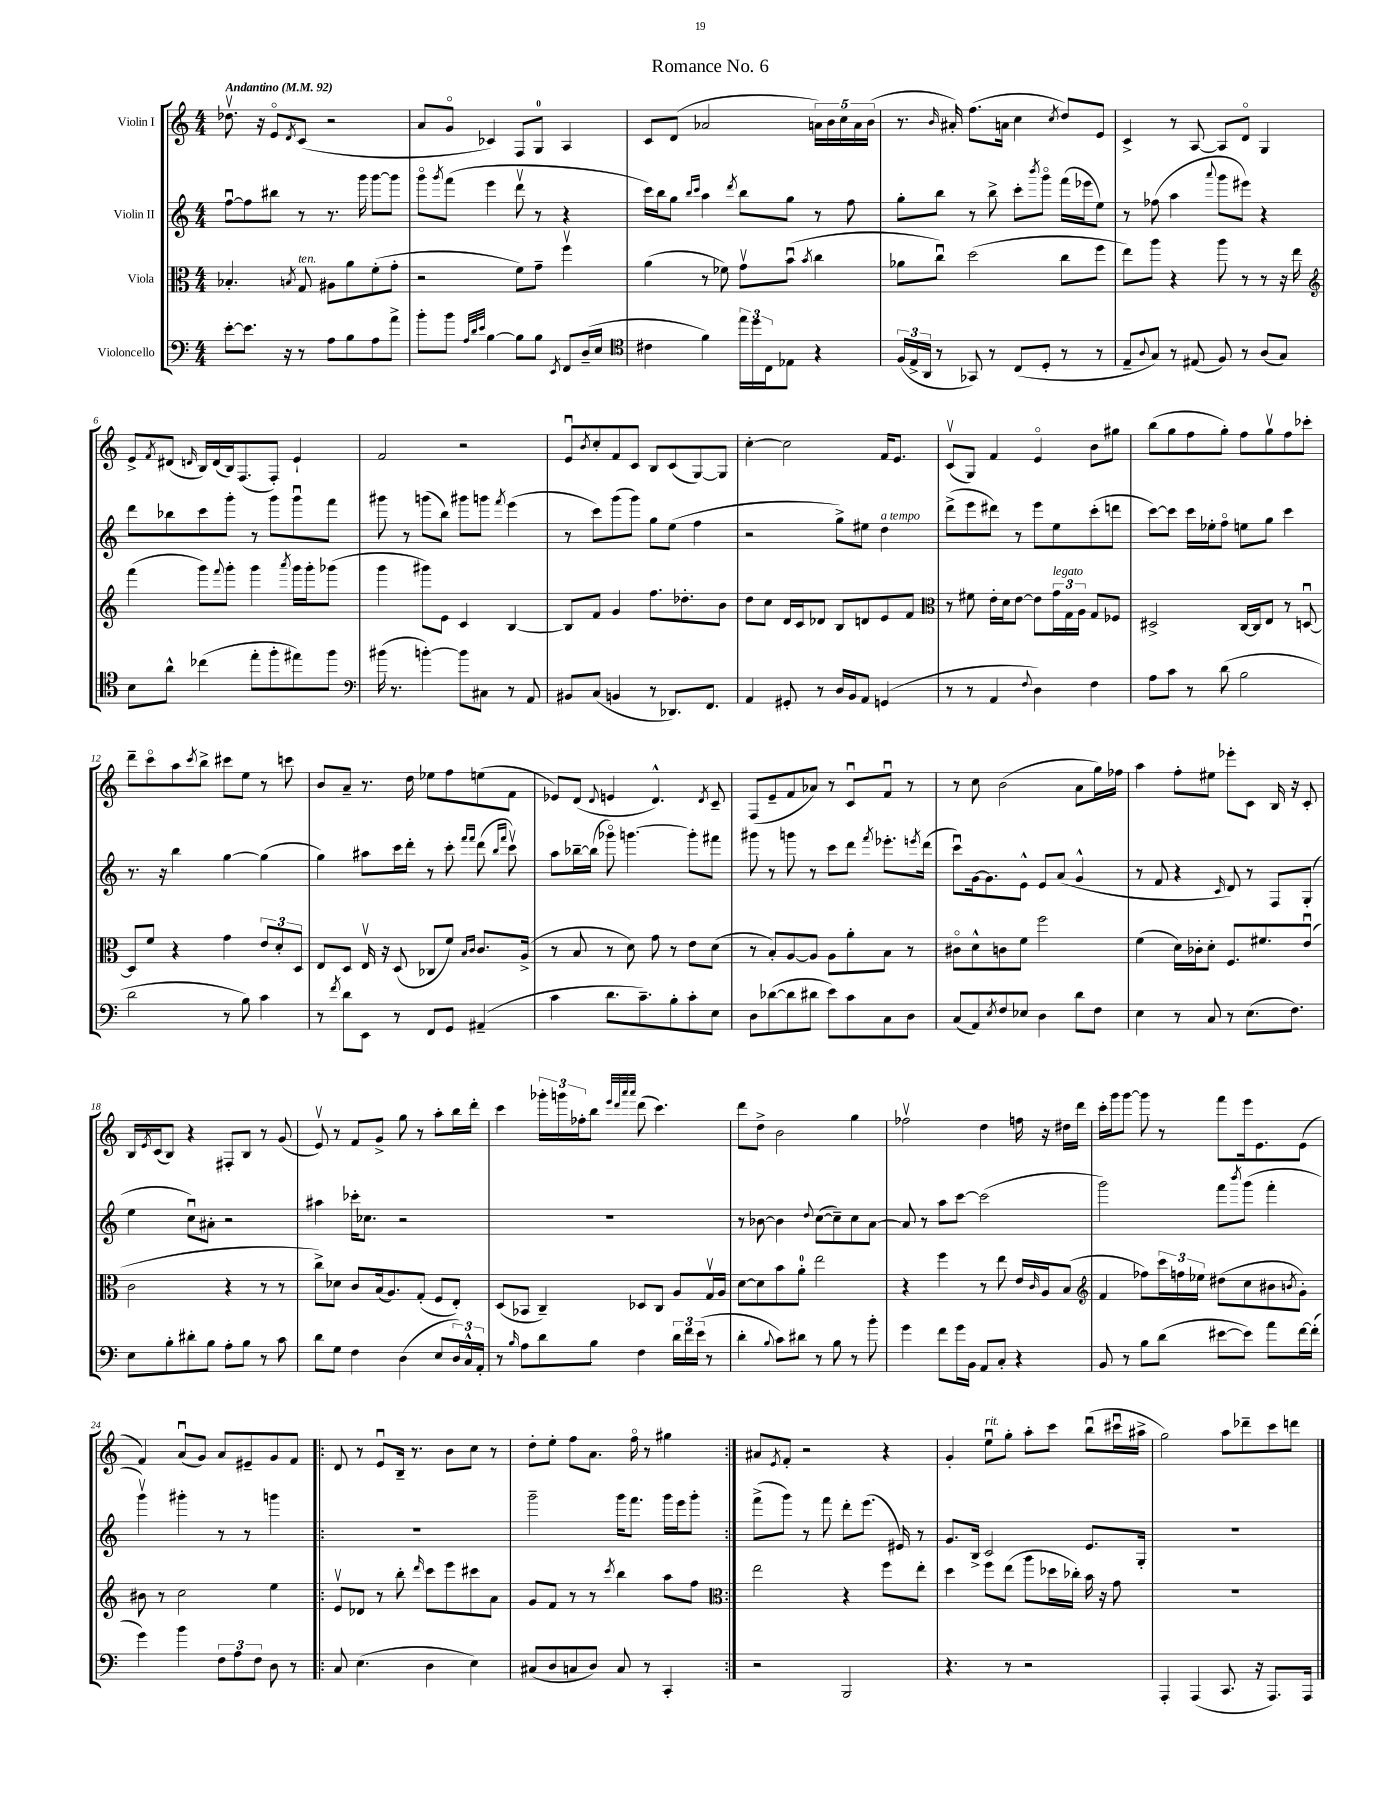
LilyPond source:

\header { title = "Romance No. 6" }
<<
\new StaffGroup <<
\new Staff = "s0" \with { instrumentName = "Violin I" } {
    \clef treble \key c \major \numericTimeSignature \time 4/4 \tempo "Andantino" 4 = 92
    des''8.\upbow r16 e'8\flageolet \acciaccatura { d'8 } c'8( r2 |
    a'8 g'8\flageolet ces'4) f8 g8-0 a4 |
    c'8 d'8( aes'2 \tuplet 5/4 { a'16) b'16 c''16 a'16 b'16( } |
    r8. \grace { b'16 } ais'16-.) f''8.( a'16 c''4 \acciaccatura { c''8 } d''8) e'8 |
    c'4-> r8 a8~ a8 d'8\flageolet g4 |
    e'8-> \acciaccatura { f'8 } dis'8( \grace { d'16 } b16) d'16( b16) f8.( f8-.) e'4-! |
    f'2 r2 |
    e'8\downbow \acciaccatura { b'8 } c''8-. f'8 c'8 b8 c'8( g8~) g8 |
    c''4~-. c''2 f'16 e'8. |
    c'8\upbow( g8) f'4 e'4\flageolet b'8 gis''8 |
    b''8( g''8 f''8 g''8-.) f''8 g''8\upbow f''8 ces'''8-. |
    d'''8-- c'''8\flageolet a''8 \acciaccatura { c'''8 } b''8-> cis'''8 e''8 r8 c'''8 |
    b'8 a'8-- r8. d''16 ees''8 f''8 e''8( f'8 |
    ees'8) d'8( \appoggiatura { d'8 } e'4 d'4.-^) \acciaccatura { d'8 } c'8-- |
    f8( e'8-- f'8 aes'8) r8 c'8\downbow f'8\downbow r8 |
    r8 c''8 b'2( a'8 g''16) fes''16 |
    a''4 f''8-. eis''8 ees'''8-. c'8 b16 r16 c'8-. |
    b16 \acciaccatura { e'8 } c'16( b8) r4 fis8-. b8 r8 g'8( |
    e'8\upbow) r8 f'8 g'8-> g''8 r8 a''8-. b''16 d'''16-. |
    c'''4 \tuplet 3/2 { ges'''16-. g'''16 fes''16-. } b''8 \grace { e'''32 d'''32 a'''32 a'''32 } d'''8( c'''4.) |
    d'''8 d''8-> b'2 g''4 |
    fes''2\upbow d''4 f''16 r16 dis''16 d'''16 |
    c'''16-. g'''16 g'''8~ g'''8 r8 f'''8 e'''16 e'8. e'8( |
    f'4) a'8\downbow( g'8) a'8 eis'8-- g'8 f'8 |
    \repeat volta 2 { d'8 r8 e'8\downbow b16-- r8. b'8 c''8 r8 |
    d''8-. e''8-. f''8 a'8. f''16\flageolet r8 gis''4 | }
    ais'8 \acciaccatura { e'8 } f'8-. r2 r4 |
    g'4-. e''8\downbow^\markup { \italic "rit." } g''8-. a''8-. c'''8 b''8\downbow( cis'''16\downbow ais''16-> |
    g''2) a''8 des'''8-- c'''8 d'''8 \bar "|." |
}
\new Staff = "s1" \with { instrumentName = "Violin II" } {
    \clef treble \key c \major \numericTimeSignature \time 4/4
    f''8~\downbow f''8 bis''8 r8 r8. g'''16 g'''8~ g'''8 |
    g'''8\flageolet \acciaccatura { g'''8 } f'''8( e'''4 d'''8\upbow r8 r4 |
    c'''16) b''16 g''8 \grace { b''16 c'''16 } a''4 \acciaccatura { d'''8 } b''8 g''8 r8 f''8 |
    g''8-. b''8 r8 b''8-> c'''8-. \acciaccatura { b'''8 } g'''8\flageolet f'''16( ees'''16 e''8) |
    r8 fes''8( a''4 \appoggiatura { a'''8 } g'''8 eis'''8) r4 |
    d'''8 bes''8 c'''8 g'''8-. r8 g'''8 g'''8\downbow f'''8 |
    gis'''8 r8 g'''8( b''8) gis'''8 g'''8 \acciaccatura { f'''8 } e'''4( |
    r8 c'''8) g'''8( g'''8) g''8 e''8( f''4 |
    r2 g''8->) eis''8 d''4^\markup { \italic "a tempo" } |
    d'''8->( e'''8 dis'''8) r8 e'''8 e''8 c'''8-.( d'''8 |
    c'''8~) c'''8 c'''16 ees''16-. f''8\flageolet e''8 g''8 c'''4 |
    r8. r16 b''4 g''4~ g''4( |
    g''4) ais''8 c'''16 d'''16-. r8 c'''8-. \grace { f'''16 f'''16 } d'''8( \grace { b''16 f'''16 } c'''8\upbow) |
    a''8 bes''16~-- bes''16( ges'''8\flageolet) g'''4.~ g'''8-. fis'''8 |
    gis'''8 r8 g'''8 r8 c'''8 d'''8 \acciaccatura { f'''8 } ees'''8.-. \acciaccatura { e'''8 } d'''16( |
    c'''8\downbow) g'16~ g'8. e'8-^ e'8 a'8( g'4-^ |
    r8 f'8 r4 \grace { c'16 } d'8) r8 f8 g8-.( |
    e''4 c''8\downbow) ais'8-. r2 |
    ais''4 ces'''16-. ces''8. r2 |
    R1 |
    r8 bes'8~ bes'4 \appoggiatura { d''8 } c''8~( c''8--) c''8 a'8~ |
    a'8 r8 a''8 c'''8~ c'''2( |
    g'''2) f'''8 \acciaccatura { b'''8 } g'''8( f'''4-. |
    g'''4\upbow) gis'''4-. r8 r8 g'''4 |
    \repeat volta 2 { R1 |
    g'''2-- g'''16 f'''8. g'''16 e'''16 g'''8-. | }
    f'''8->( g'''8) r8 f'''8 d'''8-. e'''8.( eis'16) r8 |
    g'8. b16-> c'2 e'8. g16-. |
    R1 \bar "|." |
}
\new Staff = "s2" \with { instrumentName = "Viola" } {
    \clef alto \key c \major \numericTimeSignature \time 4/4
    bes4.-. \acciaccatura { b8 } g8^\markup { \italic "ten." } ais8 a'8 f'8-.( g'8-. |
    r2 f'8) g'8-- f''4\upbow |
    a'4( r8 fes'8) g'8\upbow b'8\downbow( \acciaccatura { b'8 } c''4 |
    aes'8 c''8\downbow) d''2( c''8 f''8 |
    e''8) a''8 r4 a''8 r8 r8 r16 e''16 |
    \clef treble f'''4( g'''8) \appoggiatura { f'''8 } g'''8-. g'''4 \acciaccatura { a'''8 } g'''16 g'''16-. ges'''8( |
    g'''4 gis'''8) e'8 c'4 b4~ |
    b8 f'8 g'4 f''8. des''8.-. b'8 |
    d''8 c''8 d'16 c'16 des'8 b8 d'8 e'8 f'8 |
    \clef alto r8 fis'8 e'16-. d'16 e'8~ e'8 \tuplet 3/2 { g'16^\markup { \italic "legato" } g16 a16 } g8 fes8 |
    dis2-> c16~ c16 e8 r8 d8~\downbow |
    d8 f'8 r4 g'4 \tuplet 3/2 { e'8 d'8-. d8 } |
    e8 d8 e16\upbow r16 d8( ces8 f'8) \grace { b16 c'16 } c'8. a16->( |
    r8 b8 r8 d'8) g'8 r8 e'8 d'8( |
    r8 b8-.) a8~ a8 a8 a'8-. b8 r8 |
    cis'8\flageolet d'8-^ c'8 f'8 f''2 |
    f'4( d'16) ces'16-. d'8-. f8. fis'8. e'8\downbow( |
    c'2 r4 r8 r8 |
    c''8->) des'8 c'8 b16( a8.) g8-.( f8 e8-.) |
    d8( bes,8 c4--) des8 c8 a8 g16\upbow a16 |
    d'8~ d'8 b'8 a'8-0-. e''2 |
    r4 f''4 r8 e''8 e'16 \grace { c'16 } a16 b8( |
    \clef treble f'4 fes''8) \tuplet 3/2 { c'''16 f''16 ees''16 } dis''8( c''8 bis'8 \acciaccatura { b'8 } g'8-.) |
    bis'8 r8 c''2 e''4 |
    \repeat volta 2 { e'8\upbow des'8 r8 b''8-. \grace { d'''16 } c'''8 e'''8 cis'''8 a'8 |
    g'8 f'8 r8 r8 \acciaccatura { c'''8 } b''4 a''8 f''8 | }
    \clef alto e''2 r4 f''8 e''8-. |
    d''4 f''8 e''8( a''8 des''16 ces''16-.) b'16 r16 g'8 |
    R1 \bar "|." |
}
\new Staff = "s3" \with { instrumentName = "Violoncello" } {
    \clef bass \key c \major \numericTimeSignature \time 4/4
    e'8~-. e'8. r16 r8 a8 b8 a8 a'8-> |
    b'8-. b'8 \grace { a32 d'32 e'32 } b4~ b8 b8 \acciaccatura { e,8 } f,8 d16--( e16 |
    \clef tenor cis'4 f'4) \tuplet 3/2 { e''16 d''16 c16 } ees8 r4 |
    \tuplet 3/2 { f16( e16-> a,16 } r8 ges,8) r8 c8( d8-. r8 r8 |
    e8-- \appoggiatura { a8 } g8) r8 eis8( f8) r8 a8( g8) |
    b8 a'8-^ ces''4( e''8-. f''8-. eis''8) f''8 |
    \clef bass bis'16( r8. b'4~-.) b'8 cis8 r8 a,8 |
    bis,8 c8( b,4 r8 des,8.) f,8. |
    a,4 gis,8-. r8 d16 b,16 a,8 g,4( |
    r8 r8 a,4 \appoggiatura { f8 } d4) f4 |
    a8 c'8 r8 d'8( b2 |
    d'2 r8 b8) c'4 |
    r8 \acciaccatura { f'8 } d'8 e,8 r8 f,8 g,8 ais,4--( |
    c'4 d'8. c'8.--) b8-. c'8-. e8 |
    d8 des'8~( des'8 dis'8 e'8) c'8 c8 d8 |
    c8( a,8) \acciaccatura { e8 } f8 ees8 d4 d'8 f8 |
    e4 r8 c8 r8 e8.( f8.) |
    e8 b8-. dis'8-. b8 a8-. b8 r8 c'8 |
    d'8 g8 f4 d4( e8 \tuplet 3/2 { d16) c16-^ a,16-. } |
    r8 \grace { b16 } a8 d'8 b8 f4 \tuplet 3/2 { d'16 f'16 e'16( } r8 |
    d'4-. \appoggiatura { b8 } c'8) dis'8 r8 b8 r8 b'8-. |
    g'4 f'8 g'16 b,16 a,8 c8-. r4 |
    b,8 r8 b8 d'8( eis'8~ eis'8) a'8 f'16~ f'16-.( |
    g'4) b'4 \tuplet 3/2 { f8 a8 f8 } d8 r8 |
    \repeat volta 2 { c8 e4.( d4 e4) |
    cis8( d8 c8 d8) c8 r8 c,4-. | }
    r2 b,,2 |
    r4. r8 r2 |
    a,,4-. a,,4( c,8. r16 a,,8.) a,,16 \bar "|." |
}
>>
>>
